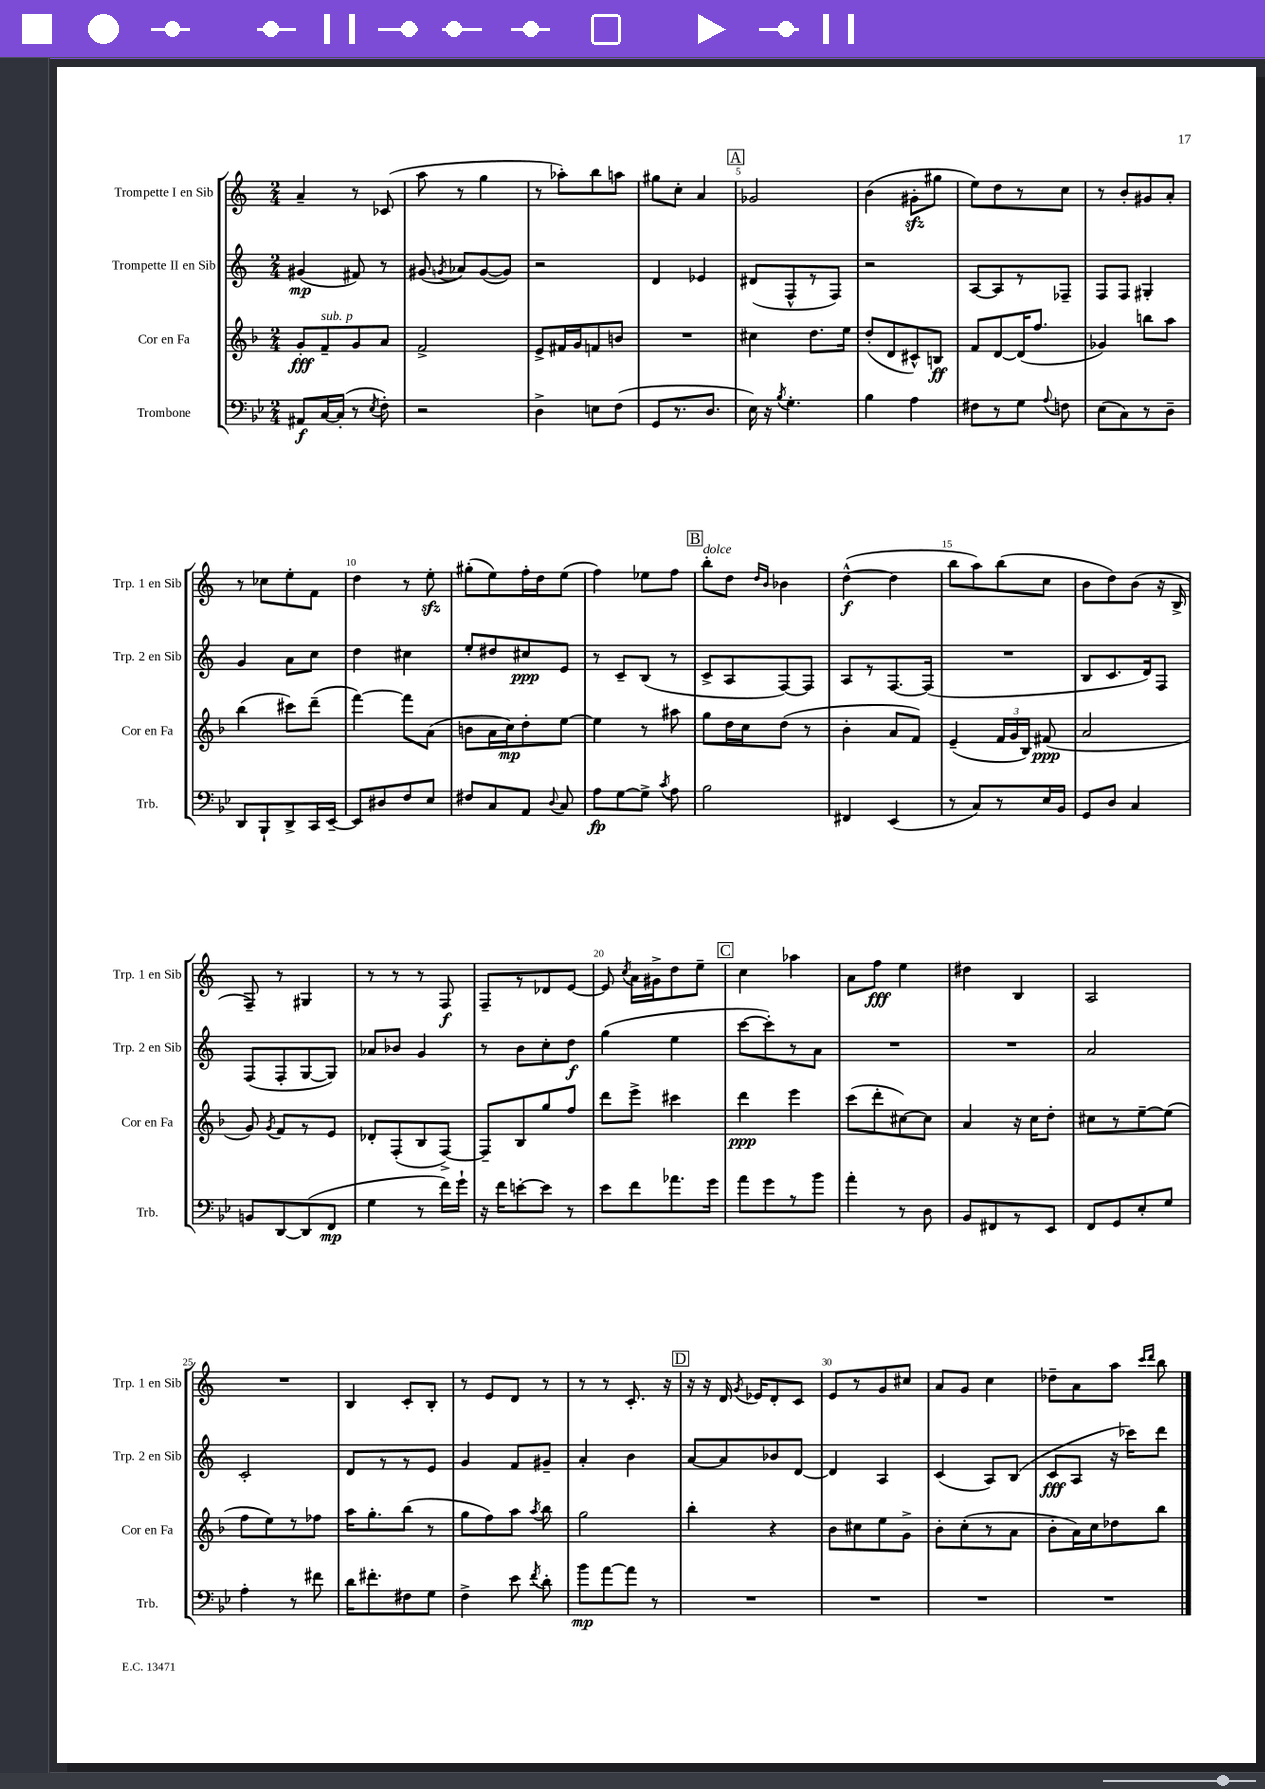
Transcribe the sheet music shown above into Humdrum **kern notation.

**kern	**dynam	**kern	**dynam	**kern	**dynam	**kern	**dynam
*part4	*part4	*part3	*part3	*part2	*part2	*part1	*part1
*staff4	*staff4	*staff3	*staff3	*staff2	*staff2	*staff1	*staff1
*I"Trombone	*	*I"Cor en Fa	*	*I"Trompette II en Sib	*	*I"Trompette I en Sib	*
*I'Trb.	*	*I'Cor en Fa	*	*I'Trp. 2 en Sib	*	*I'Trp. 1 en Sib	*
*clefF4	*	*clefG2	*	*clefG2	*	*clefG2	*
*k[b-e-]	*	*k[b-]	*	*k[]	*	*k[]	*
*M2/4	*	*M2/4	*	*M2/4	*	*M2/4	*
=1	=1	=1	=1	=1	=1	=1	=1
8AA#X/L	f	8g'/L	fff	(4g#X/	mp	4a~/	.
!	!	!LO:TX:a:i:t=sub. p	!	!	!	!	!
[16C/L	.	8f~/	.	.	.	.	.
(16C'/JJ]	.	.	.	.	.	.	.
8r	.	8g/	.	8f#X/)	.	8r	.
8qE-/	.	.	.	.	.	.	.
8F'\)	.	8a/J	.	8r	.	(8c-X/	.
=2	=2	=2	=2	=2	=2	=2	=2
2r	.	2f^/	.	(8g#X/	.	8aa\	.
.	.	.	.	8qgn/	.	.	.
.	.	.	.	8a-X/L)	.	8r	.
.	.	.	.	([8g/	.	4gg\	.
.	.	.	.	8g/J])	.	.	.
=3	=3	=3	=3	=3	=3	=3	=3
4D^\	.	8e^/L	.	2r	.	8r	.
.	.	16f#X/L	.	.	.	8aa-X'\L)	.
.	.	16g/J	.	.	.	.	.
8En\L	.	8fn/	.	.	.	8bb\	.
(8F\J	.	8bn/J	.	.	.	8aan\J	.
=4	=4	=4	=4	=4	=4	=4	=4
8GG/L	.	2r	.	4d/	.	8gg#X\L	.
8.r	.	.	.	.	.	8cc'\J	.
.	.	.	.	4e-X/	.	4a/	.
8.D/J	.	.	.	.	.	.	.
!!LO:REH:place=s1:t=A
=5	=5	=5	=5	=5	=5	=5	=5
16E-\)	.	4cc#X\	.	(8d#X/L	.	2g-X/	.
16r	.	.	.	.	.	.	.
8qB-/	.	.	.	.	.	.	.
4.G'\	.	.	.	8F^^/	.	.	.
.	.	8.dd\L	.	8r	.	.	.
.	.	.	.	8F/J)	.	.	.
.	.	16ee\Jk	.	.	.	.	.
=6	=6	=6	=6	=6	=6	=6	=6
4B-\	.	(8dd'/L	.	2r	.	(4b\	.
.	.	8d/	.	.	.	.	.
4A\	.	8c#X^^/)	.	.	.	8g#Xzz'\L	.
.	.	8Bn/J	ff	.	.	8gg#X\J	.
=7	=7	=7	=7	=7	=7	=7	=7
8F#X\L	.	8f/L	.	[8A/L	.	8ee\L)	.
8r	.	[8d/	.	8A/]	.	8dd\	.
8G\J	.	(16d/K]	.	8r	.	8r	.
.	.	8.ff/J	.	.	.	.	.
8qqA/	.	.	.	.	.	.	.
8Fn\	.	.	.	8F-X~/J	.	8cc\J	.
=8	=8	=8	=8	=8	=8	=8	=8
(8E-\L	.	4g-X/)	.	8F/L	.	8r	.
8C\)	.	.	.	8F/J	.	8b'/L	.
8r	.	8bbn\L	.	4G#X'/	.	8g#X/	.
8D~\J	.	8aa\J	.	.	.	8a'/J	.
!!LO:LB:g=z
=9	=9	=9	=9	=9	=9	=9	=9
8DD/L	.	(4bb-\	.	4g/	.	8r	.
8BBB-`/	.	.	.	.	.	8cc-X\L	.
8DD^/	.	8ccc#X\L)	.	8a\L	.	8ee'\	.
16CC/L	.	(8ddd~\J	.	8cc\J	.	8f\J	.
[16EE-~/JJ	.	.	.	.	.	.	.
=10	=10	=10	=10	=10	=10	=10	=10
8EE-/L]	.	[4fff\)	.	4dd\	.	4dd\	.
8D#X/	.	.	.	.	.	.	.
8F/	.	8fff\L]	.	4cc#X\	.	8r	.
8E-/J	.	(8a\J	.	.	.	8eezz'\	.
=11	=11	=11	=11	=11	=11	=11	=11
8F#X/L	.	8bn\L	.	8ee'/L	.	(8gg#X'\L	.
8C/	.	16a\L	.	8dd#X/	.	8ee\)	.
.	.	16cc\J)	mp	.	.	.	.
8AA/J	.	8dd'\	.	8cc#X/	ppp	16ff'\L	.
.	.	.	.	.	.	16dd\J	.
8qqD/	.	.	.	.	.	.	.
8C/	.	[8ee\J	.	8e/J	.	(8ee\J	.
=12	=12	=12	=12	=12	=12	=12	=12
8A\L	fp	4ee\]	.	8r	.	4ff\)	.
[8G\	.	.	.	8c~/L	.	.	.
8G^\J]	.	8r	.	(8B/J	.	8ee-X\L	.
8qc/	.	.	.	.	.	.	.
8A\	.	8aa#X\	.	8r	.	8ff\J	.
!!LO:REH:place=s1:t=B
=13	=13	=13	=13	=13	=13	=13	=13
!	!	!	!	!	!	!LO:TX:a:i:t=dolce	!
2B-\	.	8gg\L	.	8c^/L	.	8bb'\L	.
.	.	16dd\L	.	8A/	.	8dd\J	.
.	.	16cc\J	.	.	.	.	.
.	.	.	.	.	.	16qqdd/LL	.
.	.	.	.	.	.	16qqb/JJ	.
.	.	(8dd\J	.	[8F/)	.	4b-X\	.
.	.	8r	.	8F/J]	.	.	.
=14	=14	=14	=14	=14	=14	=14	=14
4FF#X/	.	4b-'\	.	8A/L	.	([4dd^^\	f
.	.	.	.	8r	.	.	.
(4EE-/	.	8a/L	.	[8.F/	.	4dd\]	.
.	.	8f/J)	.	.	.	.	.
.	.	.	.	(16F/Jk]	.	.	.
=15	=15	=15	=15	=15	=15	=15	=15
8r	.	(4e~/	.	2r	.	8bb\L	.
8C/L)	.	.	.	.	.	8aa\)	.
8r	.	24f/LL	.	.	.	(8bb\	.
.	.	24g/	.	.	.	.	.
.	.	24B-/JJ)	.	.	.	.	.
16E-/L	.	(8f#X/	ppp	.	.	8cc\J	.
16BB-/JJ	.	.	.	.	.	.	.
=16	=16	=16	=16	=16	=16	=16	=16
8GG/L	.	2a/	.	8B/L	.	8b\L	.
8D/J	.	.	.	8.c/	.	8dd\)	.
4C/	.	.	.	.	.	(8b\J	.
.	.	.	.	16d/k)	.	.	.
.	.	.	.	8F/J	.	16r	.
.	.	.	.	.	.	16B^/	.
!!LO:LB:g=z
=17	=17	=17	=17	=17	=17	=17	=17
8BBn/L	.	8g/)	.	(8F/L	.	8F~/)	.
.	.	8qg/	.	.	.	.	.
[8DD/	.	8f/L	.	8F'/	.	8r	.
(8DD/]	.	8r	.	[8G/	.	4G#X/	.
8FF/J	mp	8e/J	.	8G/J])	.	.	.
=18	=18	=18	=18	=18	=18	=18	=18
4G\	.	8d-X'/L	.	8a-X/L	.	8r	.
.	.	(8F'/	.	8b-X/J	.	8r	.
8r	.	8B-/	.	4g/	.	8r	.
16f\LL)	.	[8F^/J)	.	.	.	8F/	f
16g`\JJ	.	.	.	.	.	.	.
=19	=19	=19	=19	=19	=19	=19	=19
16r	.	8F~/L]	.	8r	.	8F~/L	.
16f\KL	.	.	.	.	.	.	.
[8en'\	.	8B-/	.	8b\L	.	8r	.
8e\J]	.	8gg/	.	8cc'\	.	8d-X/	.
8r	.	8ff/J	.	8dd\J	f	[8e/J	.
=20	=20	=20	=20	=20	=20	=20	=20
8e-\L	.	8ddd\L	.	(4gg\	.	8e/]	.
.	.	.	.	.	.	8qcc/	.
8f\	.	8eee^\J	.	.	.	16a\LL	.
.	.	.	.	.	.	16g#X^\J	.
8.a-X\	.	4ccc#X\	.	4ee\	.	8dd\	.
.	.	.	.	.	.	8ee~\J	.
16g\Jk	.	.	.	.	.	.	.
!!LO:REH:place=s1:t=C
=21	=21	=21	=21	=21	=21	=21	=21
8a\L	.	4ddd\	ppp	[8ccc\L	.	4cc\	.
8g\	.	.	.	8ccc'\])	.	.	.
8r	.	4eee\	.	8r	.	4aa-X\	.
8b-\J	.	.	.	8a\J	.	.	.
=22	=22	=22	=22	=22	=22	=22	=22
4a'\	.	(8ccc\L	.	2r	.	8a\L	.
.	.	8ddd'\	.	.	.	8ff\J	fff
8r	.	[8cc#X\)	.	.	.	4ee\	.
8D\	.	8cc#\J]	.	.	.	.	.
=23	=23	=23	=23	=23	=23	=23	=23
8BB-/L	.	4a/	.	2r	.	4dd#X\	.
8FF#X/	.	.	.	.	.	.	.
8r	.	16r	.	.	.	4B/	.
.	.	16cc\KL	.	.	.	.	.
8EE-/J	.	8dd'\J	.	.	.	.	.
=24	=24	=24	=24	=24	=24	=24	=24
8FF/L	.	8cc#X\L	.	2a/	.	2A/	.
8GG/	.	8r	.	.	.	.	.
8E-'/	.	[8ee~\	.	.	.	.	.
8G/J	.	(8ee\J]	.	.	.	.	.
!!LO:LB:g=z
=25	=25	=25	=25	=25	=25	=25	=25
4A'\	.	8ff\L	.	2c'/	.	2r	.
.	.	8ee\)	.	.	.	.	.
8r	.	8r	.	.	.	.	.
8f#X\	.	8ff-X\J	.	.	.	.	.
=26	=26	=26	=26	=26	=26	=26	=26
16d\KL	.	16aa\KL	.	8d/L	.	4B/	.
8.f#X'\	.	8.gg'\	.	.	.	.	.
.	.	.	.	8r	.	.	.
8F#X\	.	(8bb-\J	.	8r	.	8c'/L	.
8G\J	.	8r	.	8e/J	.	8B'/J	.
=27	=27	=27	=27	=27	=27	=27	=27
4F^\	.	8gg\L	.	4g/	.	8r	.
.	.	8ff\)	.	.	.	8e/L	.
8e-\	.	8aa\J	.	8f/L	.	8d/J	.
8qf/	.	8qaa/	.	.	.	.	.
8d'\	.	8bb-\	.	8g#X~/J	.	8r	.
=28	=28	=28	=28	=28	=28	=28	=28
8b-\L	mp	2gg\	.	4a'/	.	8r	.
[8a\	.	.	.	.	.	8r	.
8a\J]	.	.	.	4b\	.	8.c'/	.
8r	.	.	.	.	.	.	.
.	.	.	.	.	.	16r	.
!!LO:REH:place=s1:t=D
=29	=29	=29	=29	=29	=29	=29	=29
2r	.	4bb-'\	.	[8a/L	.	16r	.
.	.	.	.	.	.	16r	.
.	.	.	.	8a/]	.	16d/	.
.	.	.	.	.	.	8qg/	.
.	.	.	.	.	.	16e-X/KL	.
.	.	4r	.	8b-X/	.	8d'/	.
.	.	.	.	[8d/J	.	8c/J	.
=30	=30	=30	=30	=30	=30	=30	=30
2r	.	8b-\L	.	4d/]	.	8e/L	.
.	.	8cc#X\	.	.	.	8r	.
.	.	8ee\	.	4A/	.	8g/	.
.	.	8g^\J	.	.	.	8cc#X/J	.
=31	=31	=31	=31	=31	=31	=31	=31
2r	.	8b-'\L	.	(4c/	.	8a/L	.
.	.	(8cc'\	.	.	.	8g/J	.
.	.	8r	.	8A/L)	.	4cc\	.
.	.	8a\J	.	(8B/J	.	.	.
=32	=32	=32	=32	=32	=32	=32	=32
2r	.	8b-'\L	.	8c/L	fff	8dd-X~\L	.
.	.	16a\L)	.	8A/J	.	8a\	.
.	.	16cc\J	.	.	.	.	.
.	.	8dd-X\	.	16r	.	8aa\J	.
.	.	.	.	16ccc-X\KL)	.	.	.
.	.	.	.	.	.	16qqccc/LL	.
.	.	.	.	.	.	16qqddd/JJ	.
.	.	8bb-\J	.	8ddd\J	.	8bb\	.
==	==	==	==	==	==	==	==
*-	*-	*-	*-	*-	*-	*-	*-
